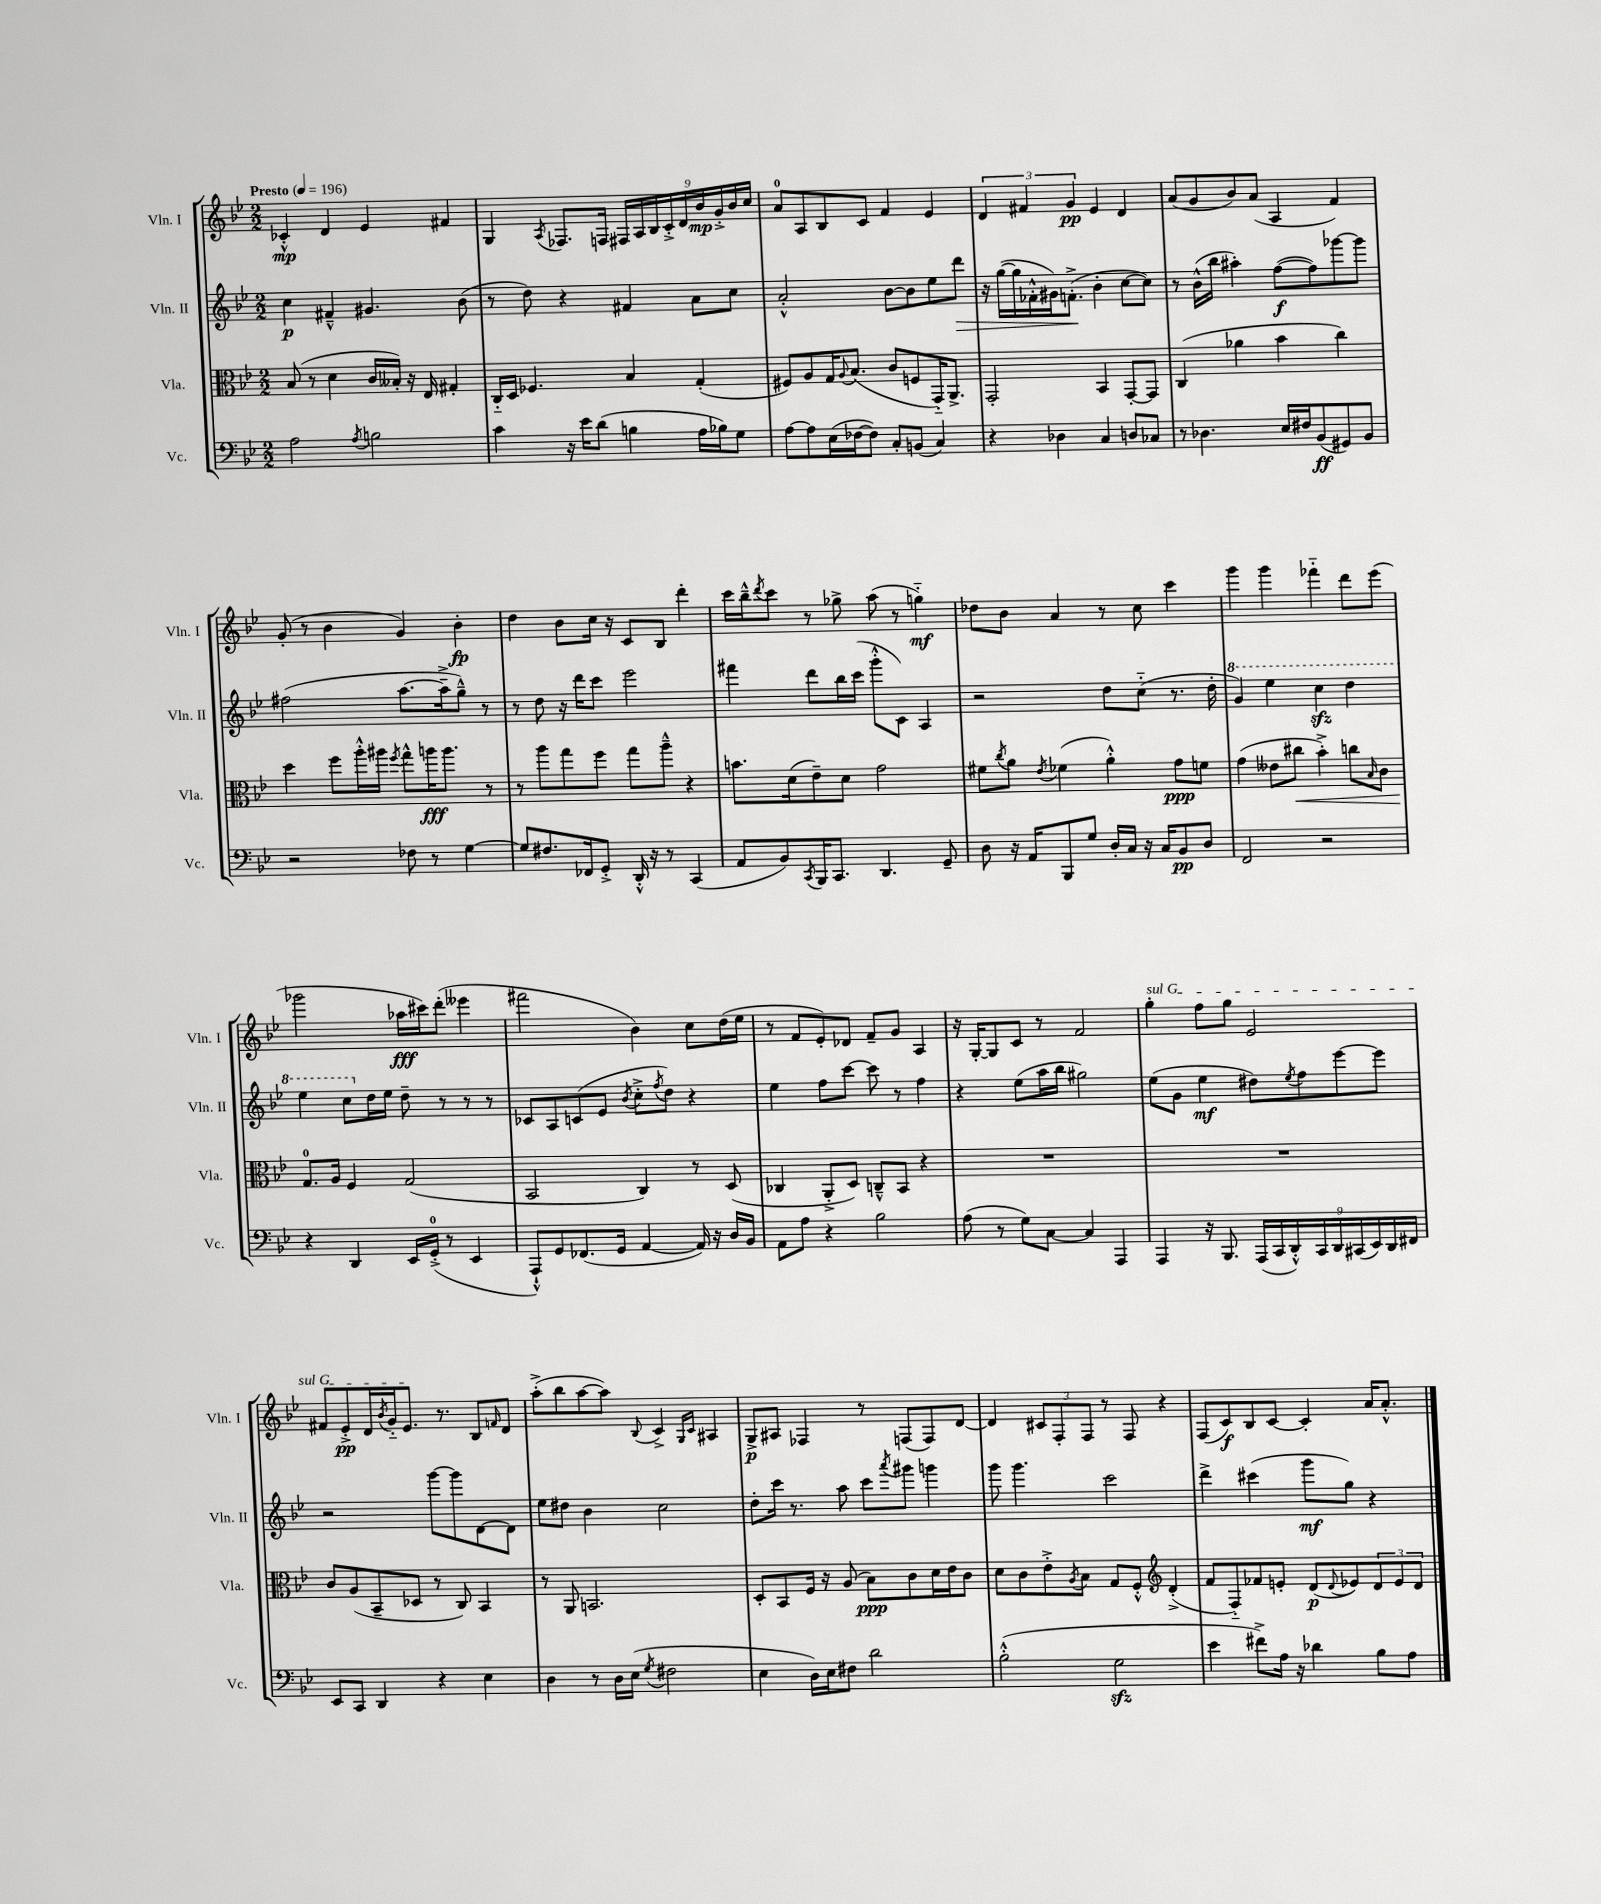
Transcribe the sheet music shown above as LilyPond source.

<<
\new StaffGroup <<
\new Staff = "s0" \with { instrumentName = "Vln. I" shortInstrumentName = "Vln. I" } {
    \clef treble \key bes \major \numericTimeSignature \time 2/2 \tempo "Presto" 4 = 196
    ces'4-.-^\mp d'4 ees'4 fis'4 |
    g4 \acciaccatura { a8 } fes8. f16 \tuplet 9/8 { fis16 a16 bes16 c'16-.-> d'16 bes'16\mp g'16-.-> bes'16 c''16 } |
    a'8-0 a8 bes8 c'8 f'4 ees'4 |
    \tuplet 3/2 { d'4 fis'4 g'4\pp } ees'4 d'4 |
    a'8( g'8 bes'8) a'8( a4 f'4) |
    g'8-.( r8 bes'4 g'4) bes'4-.\fp |
    d''4 bes'8 c''16 r16 c'8 bes8 d'''4-. |
    c'''16 bes''16---^ \acciaccatura { d'''8 } c'''8 r8 ges''8-> a''8( r8 g''4-_\mf) |
    des''8 bes'8 a'4 r8 c''8 c'''4 |
    g'''4 g'''4 fes'''4-_ d'''8 ees'''8( |
    ges'''2 aes''16\fff cis'''16) d'''8-.( eeses'''4 |
    fis'''2 bes'4) c''8 d''16( ees''16 |
    r8 f'8 ees'8-.) des'8 f'8-- g'8 a4 |
    r16 g16~-. g8 c'8 r8 f'2 |
    \once \override TextSpanner.bound-details.left.text = \markup { \italic "sul G" } g''4-.\startTextSpan f''8 g''8 ees'2 |
    fis'8 ees'8-.->\pp d'16 \acciaccatura { bes'8 } g'16-_ ees'8.\stopTextSpan r8. bes8 \grace { f'16 } d'8 |
    a''8-.->( bes''8 a''8~ a''8) \appoggiatura { bes8 } c'4-> \grace { g16 c'16 } ais4 |
    g8->\p ais8 fes4 r8 f8( f8) d'8~ |
    d'4 \tuplet 3/2 { cis'8 f8-. f8 } r8 f8 r4 |
    f8( c'8\f) bes8 c'8~ c'4-. a'16 a'8.-.-^ \bar "|." |
}
\new Staff = "s1" \with { instrumentName = "Vln. II" shortInstrumentName = "Vln. II" } {
    \clef treble \key bes \major \numericTimeSignature \time 2/2
    c''4\p fis'4---^ gis'4. bes'8( |
    r8 d''8) r4 fis'4 a'8 c''8 |
    a'2-.-^ bes'8~ bes'8 ees''8 d'''8\> |
    r16 g''16~( g''16 fes'16-.-^ gis'16) f'8.-.->\!( bes'4-. c''8~ c''8) |
    r8 bes'16-^( bes''16 ais''4-.) f''8~\f( f''8) ges'''8~ ges'''8 |
    fis''2( a''8.~ a''16---> g''8---^) r8 |
    r8 d''8 r16 d'''16 c'''8 ees'''2 |
    fis'''4 d'''8 bes''16 c'''16( g'''8-.-^ c'8) a4 |
    r2 d''8 c''8-_( r8. d''16-. |
    \ottava #1 g''4) ees'''4 c'''4\sfz d'''4 |
    ees'''4 c'''8 \ottava #0 d''16 ees''16 d''8-- r8 r8 r8 |
    ces'8 a8 c'8( ees'8 \acciaccatura { bes'8 } c''8-.-> \acciaccatura { f''8 } d''8) r4 |
    ees''4 f''8 c'''8~ c'''8 r8 f''4 |
    r4 ees''8( a''16 bes''16 gis''2) |
    ees''8( g'8 ees''4\mf dis''8) \acciaccatura { ees''8 } f''8 ees'''8~ ees'''8 |
    r2 g'''8~ g'''8 d'8~ d'8 |
    ees''8 dis''8 bes'4 c''2 |
    d''8-. c'''16 r8. a''8 c'''8 \acciaccatura { a'''8 } gis'''8 g'''4 |
    g'''8 g'''4. c'''2 |
    d'''4-> cis'''4( g'''8\mf g''8) r4 \bar "|." |
}
\new Staff = "s2" \with { instrumentName = "Vla." shortInstrumentName = "Vla." } {
    \clef alto \key bes \major \numericTimeSignature \time 2/2
    bes8( r8 d'4 c'16 beses16-.) r16 ees16 gis4-. |
    c16-_ d16 fes4. bes4 g4-.( |
    fis8) a8 g16 \appoggiatura { a8 } bes8.( c'8 f8 g,16-_) a,8.-> |
    g,2-. bes,4 g,8~-. g,8 |
    c4( aes'4 bes'4 c''4) |
    d''4 f''8 a''16-.-^ ais''16 \acciaccatura { f''8 } g''8-^ a''16\fff a''8. r8 |
    r8 a''8 g''8 f''8 g''8 a''8---^ r4 |
    b'8. d'16( ees'8--) d'8 g'2 |
    fis'8 \acciaccatura { c''8 } a'8 \acciaccatura { ees'8 } fes'4( a'4-.-^) g'8\ppp f'8 |
    g'4( eeses'8 cis''8\< bes'4-.->) c''8 \grace { bes16 } c'8 |
    g8.-0\! a16 f4 g2( |
    bes,2 c4) r8 d8( |
    ces4 a,8-.-> d8) c8---^ bes,8 r4 |
    R1 |
    R1 |
    c'8 a8( bes,8-- des8 r8 c8) bes,4 |
    r8 a,8 b,2. |
    d8-. bes,8 f16 r16 a8( bes8\ppp) c'8 d'16 ees'16 c'8 |
    d'8 c'8 ees'8-.-> \acciaccatura { a8 } bes8 g8 f8-.-^ \clef treble d'4-.->( |
    f'8 f8-_) fes'8 e'8-. d'8\p( \appoggiatura { d'8 } ees'8) \tuplet 3/2 { d'8 ees'8 d'8 } \bar "|." |
}
\new Staff = "s3" \with { instrumentName = "Vc." shortInstrumentName = "Vc." } {
    \clef bass \key bes \major \numericTimeSignature \time 2/2
    a2 \acciaccatura { a8 } b2 |
    c'4 r16 ees'16 d'8( b4 a16 bes16) g8 |
    a8~ a8 ees16( fes16~ fes8) c8-. b,8( c4) |
    r4 des4 c4 d8 ces8 |
    r8 des4. ees16 fis16 bes,8\ff( gis,8) bes,8 |
    r2 fes8 r8 g4~ |
    g8 fis8. fes,16 g,8-.-> d,16-.-^ r16 r8 c,4( |
    a,8 bes,8) \acciaccatura { c,8 } bes,,16 c,8. d,4. g,8-- |
    d8 r16 a,16 bes,,8 g8 d16-. c16 r16 c16 bes,8\pp d8 |
    f,2 r2 |
    r4 d,4 ees,16 g,16-0-.->( r8 ees,4 |
    a,,8-!-^) g,8 fes,8.( g,16 a,4~ a,16) r16 d16 bes,16 |
    a,8 a8 r4 bes2 |
    a8( r8 g8) c8~ c4 a,,4 |
    a,,4 r16 bes,,8. \tuplet 9/8 { a,,16( c,16 d,16-.-^) c,16 d,16 cis,16( ees,16) d,16 fis,16 } |
    ees,8 c,8 d,4 r4 ees4 |
    d4 r8 d16 ees16( \acciaccatura { g8 } fis2 |
    ees4 d16) ees16 fis8 d'2 |
    bes2-.-^( g2\sfz |
    ees'4 fis'8->) a16 r16 des'4 bes8 a8 \bar "|." |
}
>>
>>
\layout { \context { \Score \remove "Bar_number_engraver" } }
